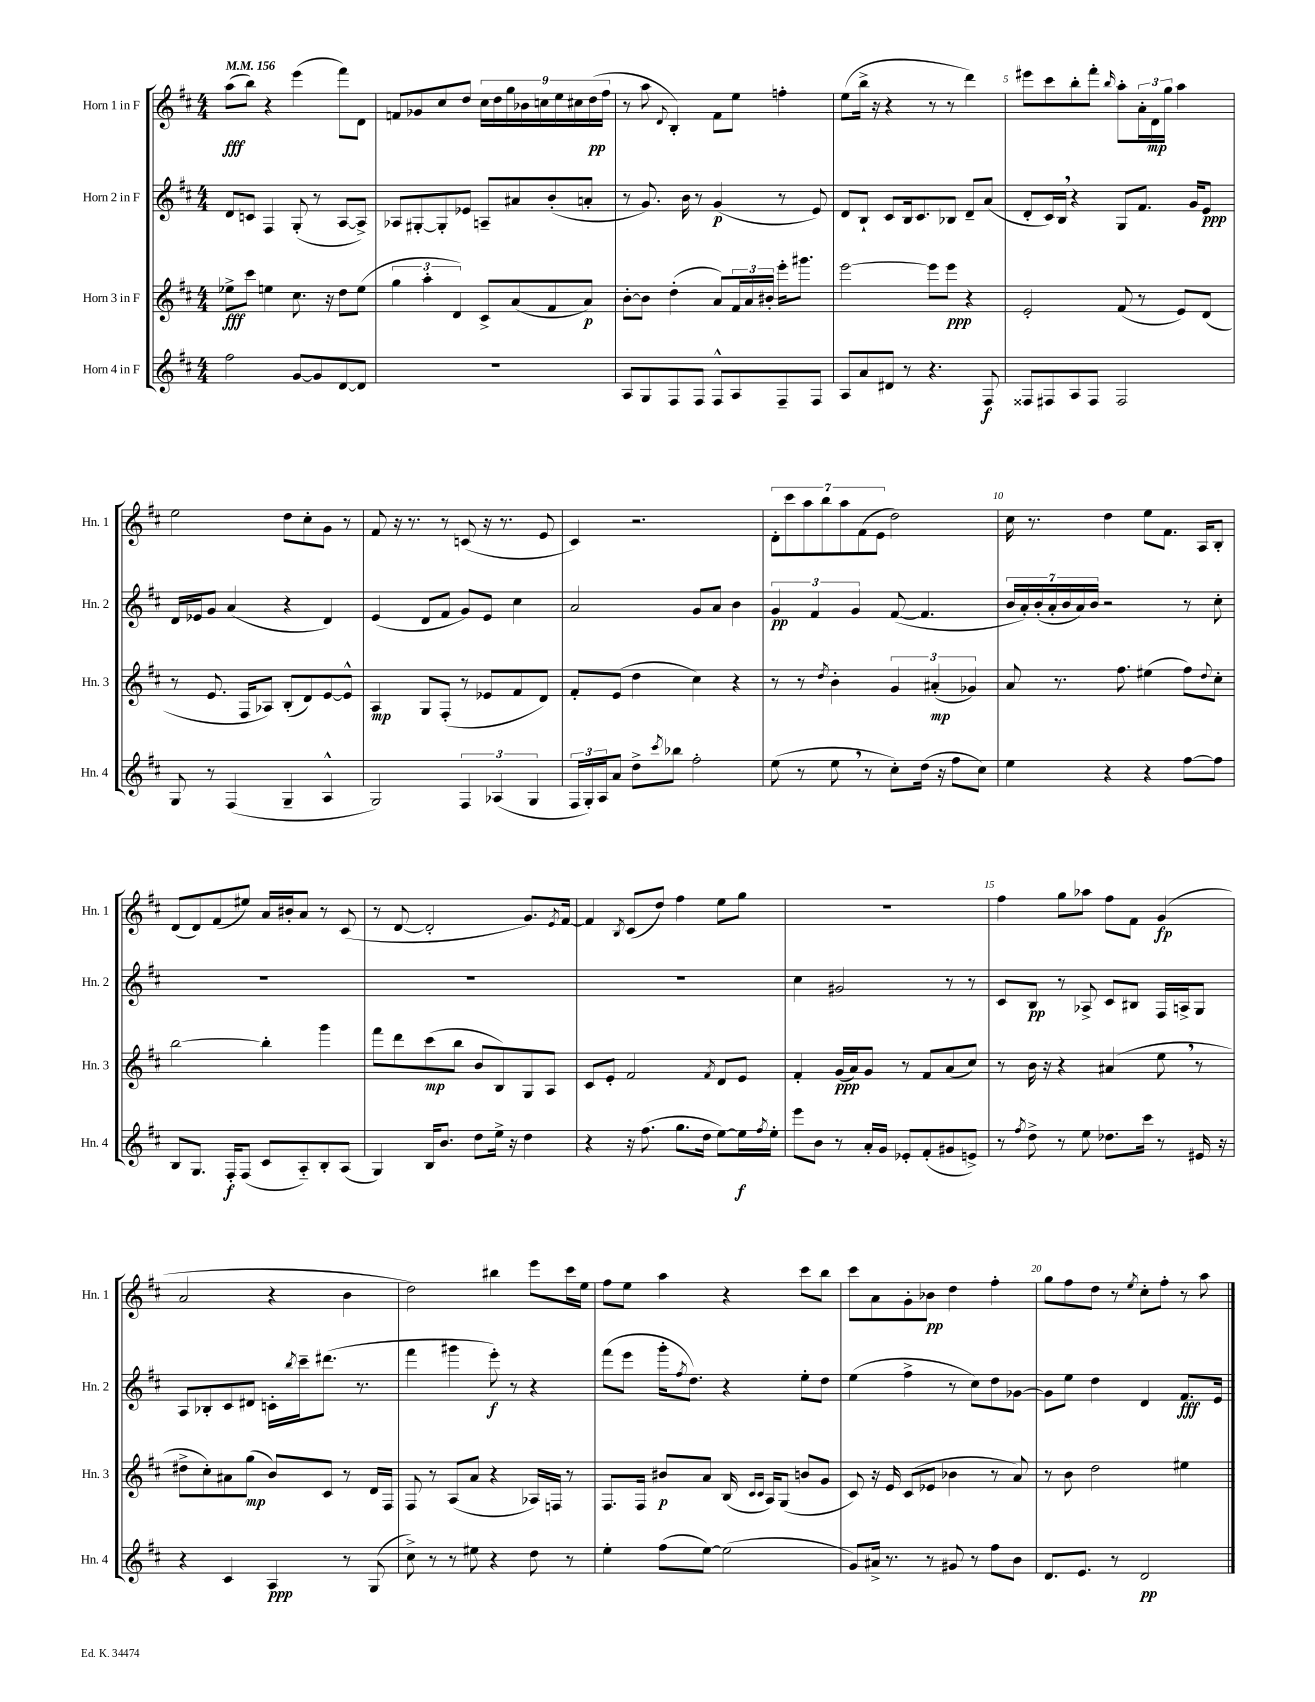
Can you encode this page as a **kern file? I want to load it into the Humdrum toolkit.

**kern	**dynam	**kern	**dynam	**kern	**dynam	**kern	**dynam
*part4	*part4	*part3	*part3	*part2	*part2	*part1	*part1
*staff4	*staff4	*staff3	*staff3	*staff2	*staff2	*staff1	*staff1
*I"Horn 4 in F	*	*I"Horn 3 in F	*	*I"Horn 2 in F	*	*I"Horn 1 in F	*
*I'Hn. 4	*	*I'Hn. 3	*	*I'Hn. 2	*	*I'Hn. 1	*
*clefG2	*	*clefG2	*	*clefG2	*	*clefG2	*
*k[f#c#]	*	*k[f#c#]	*	*k[f#c#]	*	*k[f#c#]	*
*M4/4	*	*M4/4	*	*M4/4	*	*M4/4	*
*MM156	*	*MM156	*	*MM156	*	*MM156	*
=1	=1	=1	=1	=1	=1	=1	=1
2ff#\	.	8ee-X^\L	fff	8d/L	.	(8aa\L	fff
.	.	8ccc#\J	.	8cn/J	.	8bb\J)	.
.	.	4een\	.	4F#/	.	4r	.
[8g/L	.	8.cc#\	.	(8G'/	.	(4eee\	.
8g/]	.	.	.	8r	.	.	.
.	.	16r	.	.	.	.	.
[8d/	.	8dd\L	.	[8A/L	.	8fff#\L)	.
8d/J]	.	(8ee\J	.	8A^/J])	.	8d\J	.
=2	=2	=2	=2	=2	=2	=2	=2
1r	.	6gg\	.	8A-X/L	.	8fn/L	.
.	.	.	.	[8G#X'/	.	8g-X/	.
.	.	6aa'\	.	.	.	.	.
.	.	.	.	8G#'/]	.	8cc#/	.
.	.	6d/)	.	.	.	.	.
.	.	.	.	8e-X/J	.	8dd/J	.
.	.	8c#^/L	.	8An~/L	.	18cc#\LL	.
.	.	.	.	.	.	18dd\	.
.	.	.	.	.	.	18gg\	.
.	.	(8a/	.	8a#X/	.	.	.
.	.	.	.	.	.	18b-X\	.
.	.	.	.	.	.	18ccn\	.
.	.	8f#/	.	(8b'/	.	.	.
.	.	.	.	.	.	18ee\	.
.	.	.	.	.	.	18cc#X\	.
.	.	8a/J)	p	8an'/J	.	.	.
.	.	.	.	.	.	(18dd\	pp
.	.	.	.	.	.	18ff#\JJ	.
=3	=3	=3	=3	=3	=3	=3	=3
8A/L	.	[8b'\L	.	8r	.	8r	.
8G/	.	8b\J]	.	8.g/)	.	8aa\	.
.	.	.	.	.	.	8qqd/	.
8F#/	.	(4dd'\	.	.	.	4B'/)	.
.	.	.	.	16b\	.	.	.
8F#/J	.	.	.	8r	.	.	.
8F#^^/L	.	8a/L)	.	(4g/	p	8f#\L	.
8A/	.	24f#/L	.	.	.	8ee\J	.
.	.	24a/	.	.	.	.	.
.	.	24b#X'/JJ	.	.	.	.	.
8F#~/	.	16eee'\KL	.	8r	.	4ffn'\	.
.	.	8.ggg#X\J	.	.	.	.	.
8F#/J	.	.	.	8e/)	.	.	.
=4	=4	=4	=4	=4	=4	=4	=4
8A/L	.	[2eee\	.	8d/L	.	(8ee\L	.
8a/	.	.	.	8B`/J	.	16bb^\Jk	.
.	.	.	.	.	.	16r	.
8d#X/J	.	.	.	8c#/L	.	4r	.
8r	.	.	.	16B/k	.	.	.
.	.	.	.	8.c#/	.	.	.
4.r	.	8eee\L]	.	.	.	8r	.
.	.	8eee\J	ppp	8B-X/J	.	8r	.
.	.	4r	.	8d~/L	.	4ddd\)	.
8F#/	f	.	.	(8a/J	.	.	.
=5	=5	=5	=5	=5	=5	=5	=5
8F##X/L	.	2e'/	.	8d'/L	.	8eee#X\L	.
8F#X/	.	.	.	16c#/L)	.	8ccc#\	.
.	.	.	.	16B,/JJ	.	.	.
8A/	.	.	.	4r	.	8bb'\	.
8F#/J	.	.	.	.	.	8fff#'\J	.
.	.	.	.	.	.	16qqbb/	.
2F#/	.	(8f#/	.	8G/L	.	8aa'\L	.
.	.	8r	.	8.f#/J	.	24a'\L	.
.	.	.	.	.	.	24d\	mp
.	.	.	.	.	.	24gg\JJ	.
.	.	8e/L)	.	.	.	4aa\	.
.	.	.	.	16g/KL	.	.	.
.	.	(8d/J	.	8e/J	ppp	.	.
!!LO:LB:g=z
=6	=6	=6	=6	=6	=6	=6	=6
8G/	.	8r	.	16d/LL	.	2ee\	.
.	.	.	.	16e-X/J	.	.	.
8r	.	8.e/	.	8g/J	.	.	.
(4F#/	.	.	.	(4a/	.	.	.
.	.	16F#/KL	.	.	.	.	.
.	.	8A-X/J)	.	.	.	.	.
4G~/	.	(8B'/L	.	4r	.	8dd\L	.
.	.	8d/)	.	.	.	8cc#'\	.
4A^^/	.	[8e/	.	4d/)	.	8g\J	.
.	.	8e^^/J]	.	.	.	8r	.
=7	=7	=7	=7	=7	=7	=7	=7
2G/)	.	4A/	mp	(4e/	.	8f#/	.
.	.	.	.	.	.	16r	.
.	.	.	.	.	.	8.r	.
.	.	8G/L	.	8d/L	.	.	.
.	.	(8F#'/J	.	8f#/J	.	8r	.
6F#/	.	8r	.	8g/L)	.	(8cn/	.
.	.	8e-X/L	.	8e/J	.	16r	.
(6A-X/	.	.	.	.	.	.	.
.	.	.	.	.	.	8.r	.
.	.	8f#/	.	4cc#\	.	.	.
6G/	.	.	.	.	.	.	.
.	.	8d/J)	.	.	.	8e/	.
=8	=8	=8	=8	=8	=8	=8	=8
24F#/LL	.	8f#'/L	.	2a/	.	4c#/)	.
24G'/)	.	.	.	.	.	.	.
24A/J	.	.	.	.	.	.	.
8a/J	.	(8e/J	.	.	.	.	.
8dd^\L	.	4dd\	.	.	.	2.r	.
8qccc#/	.	.	.	.	.	.	.
8bb-X\J	.	.	.	.	.	.	.
2ff#'\	.	4cc#\)	.	8g/L	.	.	.
.	.	.	.	8a/J	.	.	.
.	.	4r	.	4b\	.	.	.
=9	=9	=9	=9	=9	=9	=9	=9
(8ee\	.	8r	.	6g/	pp	14d'\L	.
.	.	.	.	.	.	14ccc#\	.
8r	.	8r	.	.	.	.	.
.	.	.	.	.	.	14aa\	.
.	.	.	.	6f#/	.	.	.
.	.	.	.	.	.	14bb\	.
.	.	8qdd/	.	.	.	.	.
8ee,\	.	4b'\	.	.	.	.	.
.	.	.	.	.	.	14aa\	.
.	.	.	.	6g/	.	.	.
.	.	.	.	.	.	(14f#\	.
8r	.	.	.	.	.	.	.
.	.	.	.	.	.	14e\J	.
8cc#'\L)	.	6g/	.	([8f#/	.	2dd\)	.
(16dd\Jk	.	.	.	4.f#/]	.	.	.
.	.	(6a#X'/	mp	.	.	.	.
16r	.	.	.	.	.	.	.
8ff#\L	.	.	.	.	.	.	.
.	.	6g-X/)	.	.	.	.	.
8cc#\J)	.	.	.	.	.	.	.
=10	=10	=10	=10	=10	=10	=10	=10
4ee\	.	8a/	.	28b/LL	.	16cc#\	.
.	.	.	.	28a'/)	.	.	.
.	.	.	.	.	.	8.r	.
.	.	.	.	(28b'/	.	.	.
.	.	.	.	28a'/	.	.	.
.	.	8.r	.	.	.	.	.
.	.	.	.	28b/	.	.	.
.	.	.	.	28a/)	.	.	.
.	.	.	.	28b/JJ	.	.	.
4r	.	.	.	2r	.	4dd\	.
.	.	8.ff#\	.	.	.	.	.
4r	.	(4ee#X\	.	.	.	8ee\L	.
.	.	.	.	.	.	8.f#\J	.
[8ff#\L	.	8ff#\L)	.	8r	.	.	.
.	.	.	.	.	.	16A/KL	.
.	.	8qqdd/	.	.	.	.	.
8ff#\J]	.	8cc#'\J	.	8cc#'\	.	8B'/J	.
!!LO:LB:g=z
=11	=11	=11	=11	=11	=11	=11	=11
8B/L	.	[2bb\	.	1r	.	(8d/L	.
8.G/J	.	.	.	.	.	8d/)	.
.	.	.	.	.	.	(8f#/	.
16F#'/KL	f	.	.	.	.	.	.
(8F#/J	.	.	.	.	.	8ee#X/J)	.
8c#/L	.	4bb'\]	.	.	.	16a/LL	.
.	.	.	.	.	.	16b#X'/J	.
8A/)	.	.	.	.	.	8a/J	.
8B'/	.	4ggg\	.	.	.	8r	.
(8A/J	.	.	.	.	.	(8c#/	.
=12	=12	=12	=12	=12	=12	=12	=12
4G/)	.	8fff#\L	.	1r	.	8r	.
.	.	8ddd\	.	.	.	[8d/	.
16B/KL	.	(8ccc#\	mp	.	.	2d'/]	.
8.b/J	.	.	.	.	.	.	.
.	.	8bb\J	.	.	.	.	.
8dd\L	.	8b/L	.	.	.	.	.
16ee^\Jk	.	8B/)	.	.	.	.	.
16r	.	.	.	.	.	.	.
4dd\	.	8G/	.	.	.	8.g/L)	.
.	.	8A/J	.	.	.	.	.
.	.	.	.	.	.	8qe/	.
.	.	.	.	.	.	[16f#/Jk	.
=13	=13	=13	=13	=13	=13	=13	=13
4r	.	8c#/L	.	1r	.	4f#/]	.
.	.	8e'/J	.	.	.	.	.
.	.	.	.	.	.	8qB/	.
16r	.	2f#/	.	.	.	(8c#/L	.
(8.ff#\	.	.	.	.	.	.	.
.	.	.	.	.	.	8dd/J)	.
8.gg\L	.	.	.	.	.	4ff#\	.
16dd\Jk	.	.	.	.	.	.	.
.	.	8qf#/	.	.	.	.	.
[8ee\L)	.	8d/L	.	.	.	8ee\L	.
16ee\L]	f	8e/J	.	.	.	8gg\J	.
8qff#/	.	.	.	.	.	.	.
16ee'\JJ	.	.	.	.	.	.	.
=14	=14	=14	=14	=14	=14	=14	=14
8eee\L	.	4f#'/	.	4cc#\	.	1r	.
8b\J	.	.	.	.	.	.	.
8r	.	(16g/LL	ppp	2g#X/	.	.	.
.	.	16a/J)	.	.	.	.	.
16a'/LL	.	8g/J	.	.	.	.	.
16g/JJ	.	.	.	.	.	.	.
8e-X'/L	.	8r	.	.	.	.	.
(8f#'/	.	8f#/L	.	.	.	.	.
8g#X/	.	(8a/	.	8r	.	.	.
8en^/J)	.	8cc#/J)	.	8r	.	.	.
=15	=15	=15	=15	=15	=15	=15	=15
8r	.	8r	.	8c#/L	.	4ff#\	.
8qff#/	.	.	.	.	.	.	.
8dd^\	.	16b\	.	8B/J	pp	.	.
.	.	16r	.	.	.	.	.
8r	.	4r	.	8r	.	8gg\L	.
8ee\	.	.	.	8A-X^/	.	8aa-X\J	.
8.dd-X\L	.	(4a#X/	.	8c#/L	.	8ff#\L	.
.	.	.	.	8B#X/J	.	8f#\J	.
16ccc#\Jk	.	.	.	.	.	.	.
8r	.	8ee,\	.	16F#/LL	.	(4g/	fp
.	.	.	.	16An^/J	.	.	.
16e#X/	.	8r	.	8G/J	.	.	.
16r	.	.	.	.	.	.	.
!!LO:LB:g=z
=16	=16	=16	=16	=16	=16	=16	=16
4r	.	8dd#X^\L	.	8A/L	.	2a/	.
.	.	8cc#'\)	.	8B-X'/	.	.	.
4c#/	.	8a#X\	.	8c#/	.	.	.
.	.	(8gg\J	mp	8d#X/J	.	.	.
4A/	ppp	8b/L)	.	16cn'\LL	.	4r	.
.	.	.	.	8qbb/	.	.	.
.	.	.	.	16ccc#~\J	.	.	.
.	.	8c#/J	.	(8.ddd#X\J	.	.	.
8r	.	8r	.	.	.	4b\	.
.	.	.	.	8.r	.	.	.
(8G/	.	16d/LL	.	.	.	.	.
.	.	16F#/JJ	.	.	.	.	.
=17	=17	=17	=17	=17	=17	=17	=17
8cc#^\)	.	8F#/	.	4fff#\	.	2dd\)	.
8r	.	8r	.	.	.	.	.
8r	.	(8A/L	.	4ggg#X\	.	.	.
8ee#X\	.	8a/J	.	.	.	.	.
4r	.	4r	.	8eee'\)	f	4bb#X\	.
.	.	.	.	8r	.	.	.
8dd\	.	16A-X/LL)	.	4r	.	8eee\L	.
.	.	16Fn/JJ	.	.	.	.	.
8r	.	8r	.	.	.	16ccc#\L	.
.	.	.	.	.	.	16ee\JJ	.
=18	=18	=18	=18	=18	=18	=18	=18
4ee'\	.	8.F#/L	.	(8fff#\L	.	8ff#\L	.
.	.	.	.	8eee\J	.	8ee\J	.
.	.	16F#/Jk	.	.	.	.	.
(8ff#\L	.	8b#X/L	p	16ggg'\KL	.	4aa\	.
.	.	.	.	8qff#/	.	.	.
.	.	.	.	8.dd\J)	.	.	.
[8ee\J)	.	8a/J	.	.	.	.	.
(2ee\]	.	(16B/	.	4r	.	4r	.
.	.	16qqc#/LL	.	.	.	.	.
.	.	16qqc#/JJ	.	.	.	.	.
.	.	16A/KL)	.	.	.	.	.
.	.	(8G/J	.	.	.	.	.
.	.	8bn/L	.	8ee'\L	.	8ccc#\L	.
.	.	8g/J	.	8dd\J	.	8bb\J	.
=19	=19	=19	=19	=19	=19	=19	=19
8g/L)	.	8c#/)	.	(4ee\	.	8ccc#\L	.
16a#X^/Jk	.	16r	.	.	.	8a\	.
8.r	.	16e/	.	.	.	.	.
.	.	(8c#/L	.	4ff#^\	.	8g'\	.
8r	.	8e-X/J	.	.	.	8b-X\J	pp
8g#X/	.	4b-X\	.	8r	.	4dd\	.
8r	.	.	.	8cc#\L)	.	.	.
8ff#\L	.	8r	.	8dd\	.	4ff#'\	.
8b\J	.	8a/)	.	[8g-X\J	.	.	.
=20	=20	=20	=20	=20	=20	=20	=20
8.d/L	.	8r	.	8g-\L]	.	8gg\L	.
.	.	8b\	.	8ee\J	.	8ff#\	.
8.e/J	.	.	.	.	.	.	.
.	.	2dd\	.	4dd\	.	8dd\J	.
8r	.	.	.	.	.	8r	.
.	.	.	.	.	.	8qee/	.
2d/	pp	.	.	4d/	.	8cc#'\L	.
.	.	.	.	.	.	8ff#'\J	.
.	.	4ee#X\	.	8.f#/L	fff	8r	.
.	.	.	.	.	.	8aa\	.
.	.	.	.	16e/Jk	.	.	.
==	==	==	==	==	==	==	==
*-	*-	*-	*-	*-	*-	*-	*-
